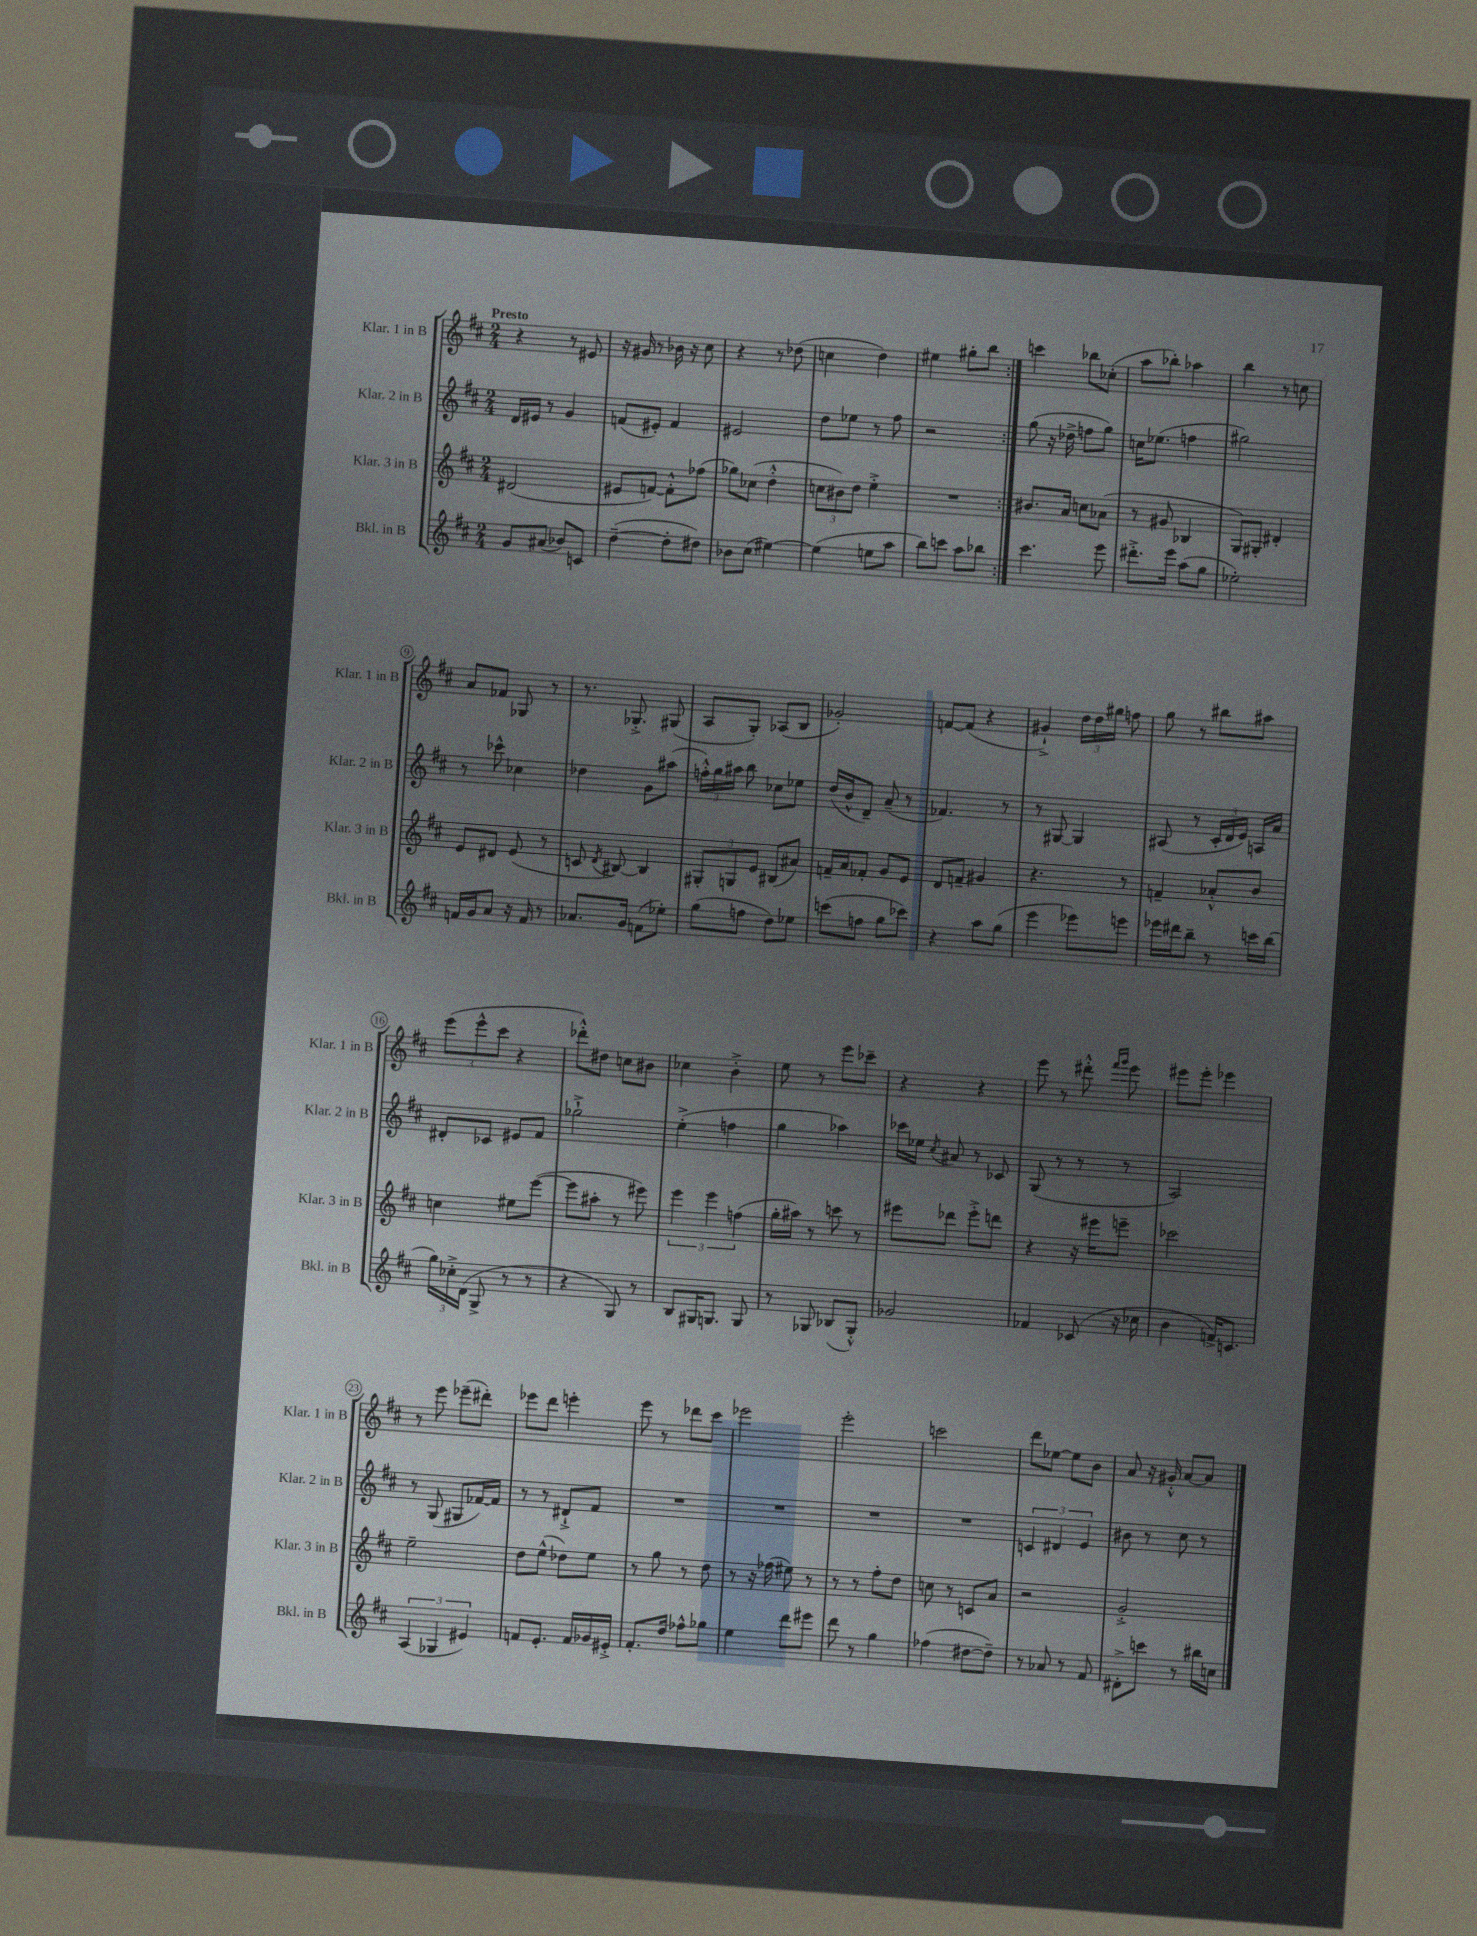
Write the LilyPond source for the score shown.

<<
\new StaffGroup <<
\new Staff = "s0" \with { instrumentName = "Klar. 1 in B" shortInstrumentName = "Klar. 1 in B" } {
    \clef treble \key d \major \numericTimeSignature \time 2/4 \tempo "Presto"
    \autoBeamOff \repeat volta 2 { r4 r8 eis'8 |
    r16 gis'16 r8 bes'16 r16 cis''8 |
    r4 r8 des''8( |
    c''4 d''4) |
    eis''4 gis''8[-. b''8] | }
    c'''4 bes''8[ ces''8]-.( |
    a''8[ bes''8]-.) aes''4 |
    b''4 r8 c''8 |
    a'8[ fes'8] ges8 r8 |
    r8. ges8.-.-> gis8( |
    a8[ g8]-.) aes8[( b8] |
    ges'2-.) |
    f'8[~ f'8]( r4 |
    gis'4-!->) \tuplet 3/2 { d''16[ d''16 gis''16] } f''8 |
    g''8 r8 bis''8[ ais''8] |
    \tuplet 3/2 { e'''8[( e'''8-^ cis'''8] } r4 |
    des'''8[-.-^) dis''8] c''8[ bis'8] |
    ces''4 b'4-.-> |
    e''8 r8 e'''8[ ces'''8]-- |
    r4 r4 |
    e'''8 r8 dis'''8-.-^ \grace { fis'''16[ g'''16] } e'''8 |
    eis'''8[ eis'''8]-. ees'''4 |
    r8 e'''8 ees'''8[--( dis'''8]-.) |
    ees'''8[ d'''8] e'''4-. |
    e'''8 r8 des'''8[ cis'''8] |
    ees'''2 |
    e'''2-. |
    c'''2 |
    d'''8[ ees''8]~ ees''8[ b'8] |
    a'8 r16 gis'16-.-^ a'8[~ a'8] \bar "|." |
}
\new Staff = "s1" \with { instrumentName = "Klar. 2 in B" shortInstrumentName = "Klar. 2 in B" } {
    \clef treble \key d \major \numericTimeSignature \time 2/4
    \autoBeamOff \repeat volta 2 { d'16[ eis'16] r8 g'4 |
    f'8[( eis'8]-.) f'4 |
    eis'2 |
    d''8[ ees''8] r8 fis''8 |
    r2 | }
    g''8( r16 des''16-> f''8[ g''8]) |
    c''16[ ees''8.]( f''4 |
    gis''2) |
    r8 ces'''8-^ ces''4 |
    des''4 g'8[ ais''8]( |
    \tuplet 3/2 { f''16[-.-^) g''16 ais''16] } b''8 ces''8[ ees''8] |
    d''16[( b'16-^ d'8]--) a'8--( r8 |
    fes'4.) r8 |
    r8 gis8~ gis4 |
    ais8( r8 \tuplet 3/2 { cis'16[-. d'16 e'16]) } a16[ a'16] |
    dis'8[-. ces'8] eis'8[ fis'8] |
    ges''2-!-> |
    e''4-.->( f''4 |
    g''4 aes''4) |
    ces'''16[ ees''16] \acciaccatura { cis''8 } ais'8 r8 ces'8 |
    g8( r8 r8 r8 |
    a2) |
    r8 g8( gis8[ fes'16~) fes'16] |
    r8 r8 dis'8[-!-> fis'8] |
    R2 |
    R2 |
    R2 |
    R2 |
    \tuplet 3/2 { c'4 dis'4 e'4 } |
    bis'8 r8 cis''8 r8 \bar "|." |
}
\new Staff = "s2" \with { instrumentName = "Klar. 3 in B" shortInstrumentName = "Klar. 3 in B" } {
    \clef treble \key d \major \numericTimeSignature \time 2/4
    \autoBeamOff \repeat volta 2 { dis'2( |
    eis'8[ f'8]~) f'8[-.-^ fes''8]( |
    ges''8[) ces''8]( d''4-.-^ |
    \tuplet 3/2 { c''8[ bis'8) d''8] } e''4-.-> |
    R2 | }
    bis'8.[ a'16] c''8[ aes'8]( |
    r8 gis'8 bes4 |
    g8[) gis8]-. dis'4-. |
    e'8[ dis'8] e'8( r8 |
    c'8 \acciaccatura { d'8 } bis8~) bis4 |
    \tuplet 3/2 { gis8[-. g8 e'8] } bis8[( ais'8]) |
    f'16[-- a'16 fes'8]-. g'8[ e'8] |
    d'8[ f'8]-- gis'4 |
    r4. r8 |
    f'4-- aes'8[-.-^ b'8] |
    c''4 eis''8[ e'''8]~( |
    e'''8[ ais''8]-. r8 eis'''8) |
    \tuplet 3/2 { e'''4 e'''4 f''4( } |
    g''16[-. ais''16]) r8 c'''8 r8 |
    eis'''8[ des'''8] eis'''8[-.-> d'''8] |
    r4 r16 eis'''16[ e'''8]-- |
    ces'''2 |
    e''2-- |
    d''8[ e''8]-^( des''8[) e''8] |
    r8 g''8 r8 d''8 |
    r8 r16 fes''16( eis''8) r8 |
    r8 r8 fis''8[-. d''8] |
    c''8 r8 c'8[ a'8] |
    r2 |
    g'2-.-> \bar "|." |
}
\new Staff = "s3" \with { instrumentName = "Bkl. in B" shortInstrumentName = "Bkl. in B" } {
    \clef treble \key d \major \numericTimeSignature \time 2/4
    \autoBeamOff \repeat volta 2 { g'8[ ais'8]( bes'8[) c'8] |
    d''4~--( d''8[-. dis''8]) |
    bes'8[ cis''8]( eis''4~) |
    eis''4( e''8[ a''8] |
    b''8[) c'''8] a''8[ bes''8] | }
    cis'''4. e'''8 |
    dis'''8.[-.-> e'''16] a''8[( g''8] |
    ees''2-.) |
    f'16[ g'16 a'8] r16 f'16 r8 |
    aes'8.[ g'16] f'8[( ees''8]-.) |
    g''8[( f''8] d''8[) ees''8] |
    c'''8[( f''8] g''8[ ces'''8]) |
    r4 a''8[ g''8]( |
    e'''4 ees'''8[) e'''8] |
    ees'''16[ dis'''16 b''8]-- r8 c'''16[ b''16]( |
    \tuplet 3/2 { g''16[) ces''16-.-> d'16]( } g8-> r8 r8 |
    r4 g8) r8 |
    b8[ gis16 g8.] g8 |
    r8 ges8 bes8[( ges8]-.-^) |
    ges'2 |
    fes'4 ces'8( r16 ces''16 |
    b'4 f'16[->) c'8.] |
    \tuplet 3/2 { a4( ges4 eis'4) } |
    f'8[ e'8.]-. f'16[ ges'16 eis'16]-.-> |
    fis'8.[-. d''16] fes''8[-^ ges''8] |
    e''4 d'''8[ eis'''8] |
    d'''8 r8 g''4 |
    fes''4( dis''8[~ dis''8]--) |
    r8 aes'8 r8 fis'8 |
    dis'8[-.-> c'''8] r8 bis''16[ c''16] \bar "|." |
}
>>
>>
\layout { \context { \Score \override BarNumber.stencil = #(make-stencil-circler 0.1 0.3 ly:text-interface::print) } }
